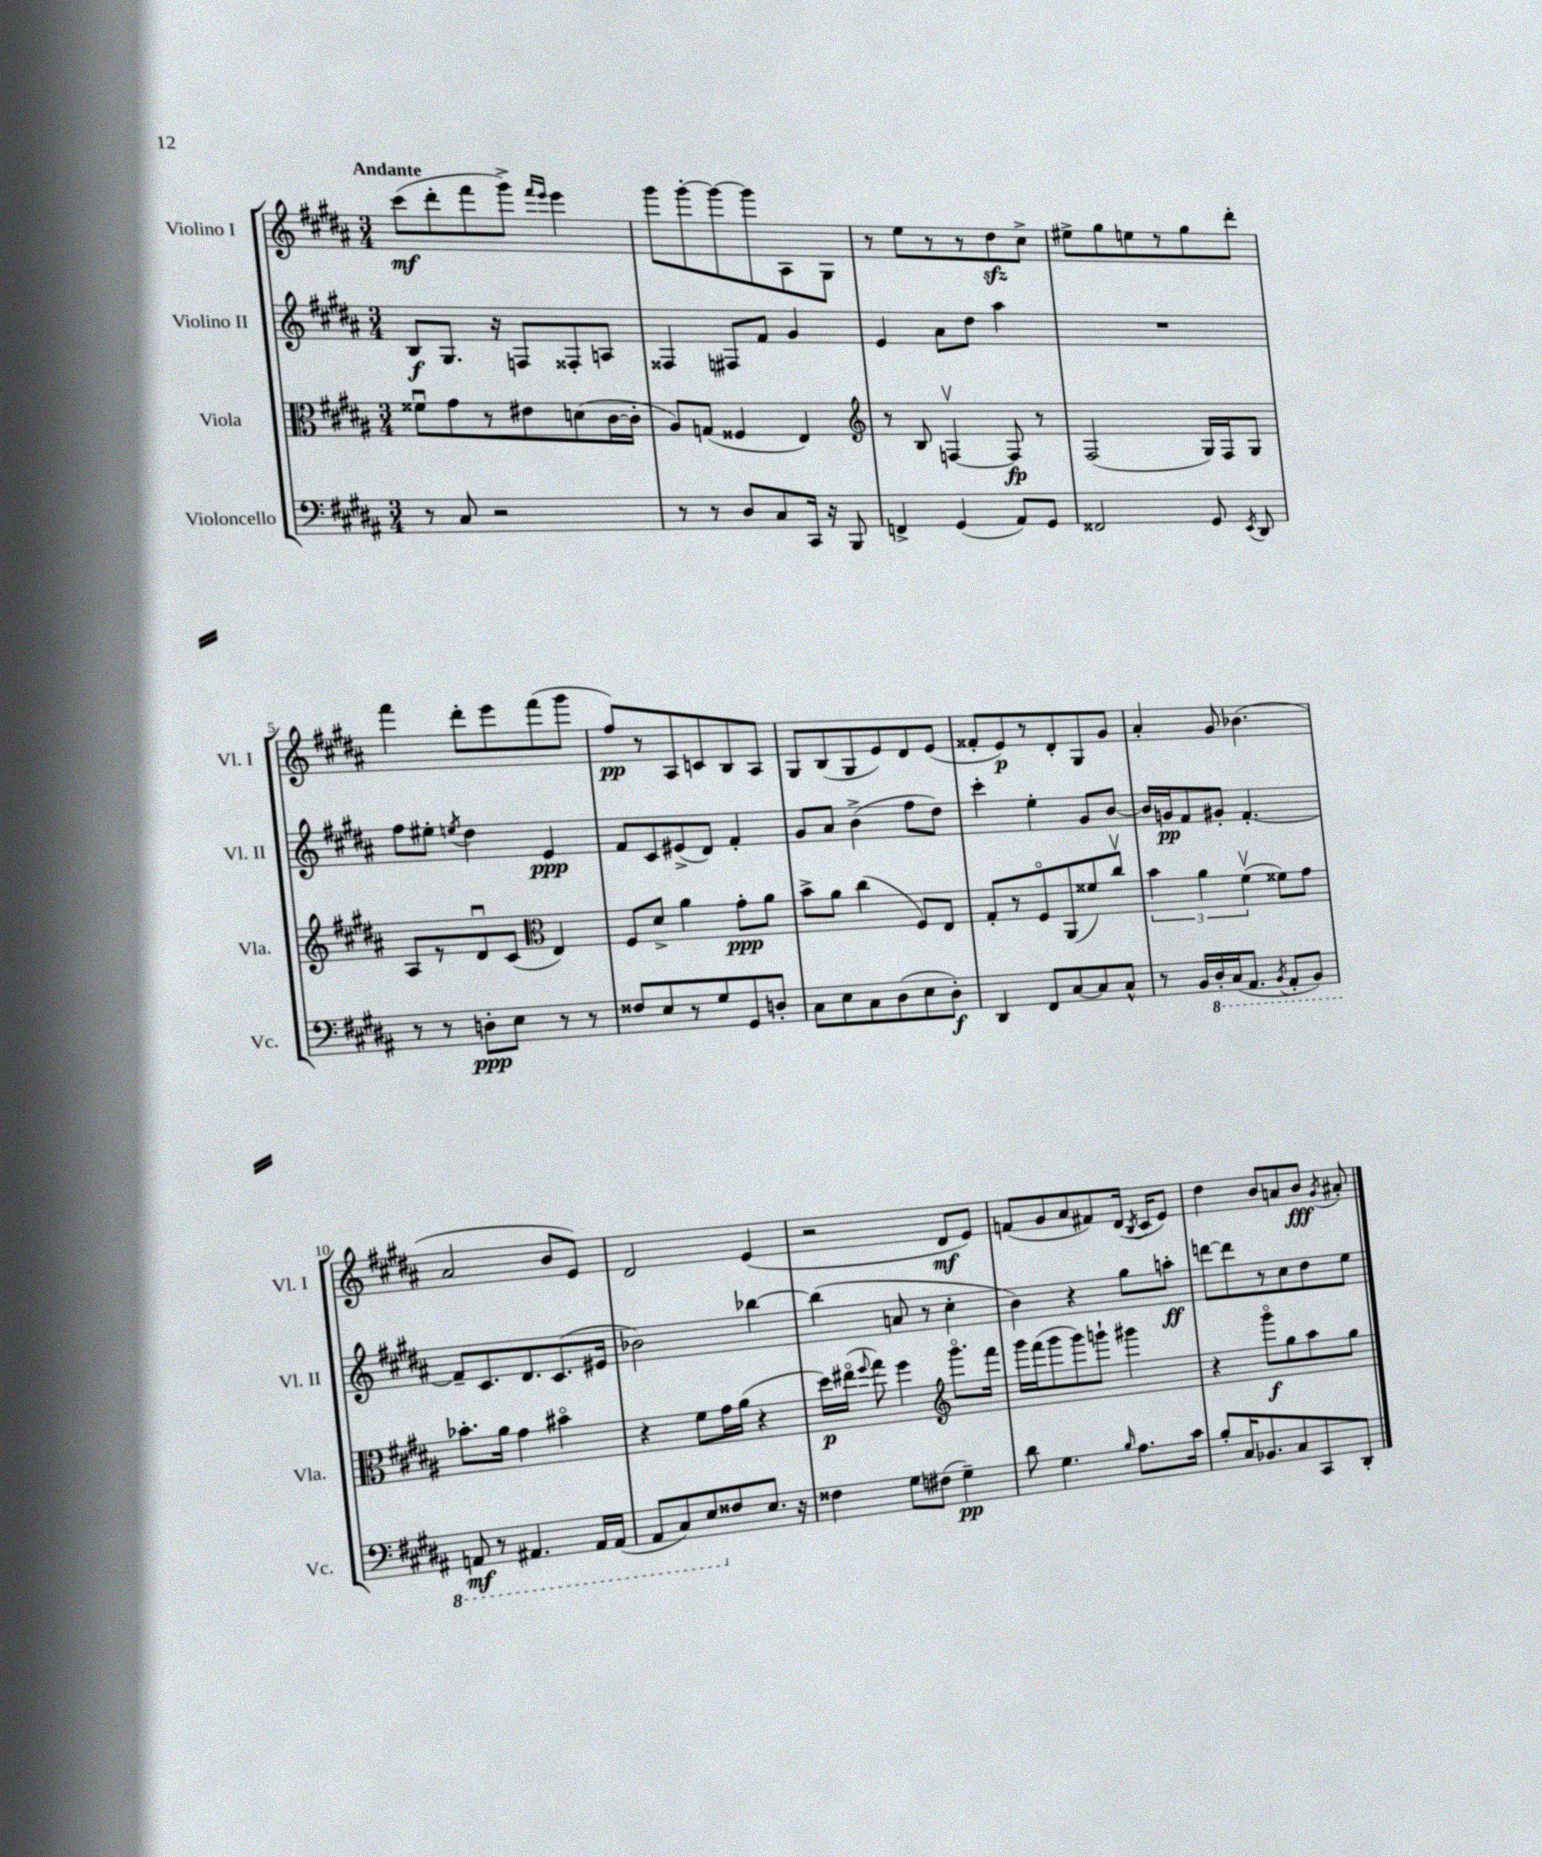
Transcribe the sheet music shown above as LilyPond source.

<<
\new StaffGroup <<
\new Staff = "s0" \with { instrumentName = "Violino I" shortInstrumentName = "Vl. I" } {
    \clef treble \key b \major \numericTimeSignature \time 3/4 \tempo "Andante"
    \autoBeamOff cis'''8[\mf( dis'''8-. fis'''8 gis'''8]->) \grace { fis'''16[ e'''16] } e'''4 |
    gis'''8[ gis'''8~-. gis'''8~ gis'''8 ais8 gis8] |
    r8 e''8[ r8 r8 dis''8\sfz cis''8]-> |
    eis''8[-> gis''8 e''8 r8 gis''8 dis'''8]-. |
    fis'''4 dis'''8[-. e'''8 fis'''8( gis'''8] |
    fis''8[\pp) r8 ais8 c'8 b8 ais8] |
    gis8[ b8( gis8 e'8) dis'8 e'8]( |
    fisis'8[-. e'8\p) r8 dis'8-. gis8 gis'8] |
    ais'4-. gis'8 bes'4.( |
    ais'2 b'8[ e'8]) |
    dis'2 e'4( |
    r2 dis'8[\mf e'8]) |
    f'8[( gis'8 ais'8 fis'8) dis'16]( \acciaccatura { b8 } cis'16[ e'8]) |
    dis''4 b'8[ a'8 b'8]\fff \acciaccatura { gis'8 } ais'8-. \bar "|." |
}
\new Staff = "s1" \with { instrumentName = "Violino II" shortInstrumentName = "Vl. II" } {
    \clef treble \key b \major \numericTimeSignature \time 3/4
    \autoBeamOff b8[\f gis8.] r16 f8[ fisis8-. a8] |
    fisis4 fis8[ fis'8] gis'4 |
    e'4 ais'8[ dis''8] ais''4 |
    R2. |
    fis''8[ eis''8]-. \acciaccatura { e''8 } dis''4 e'4\ppp |
    fis'8[ cis'8 eis'8->( dis'8]) fis'4-. |
    gis'8[ ais'8] b'4->( fis''8[ dis''8]) |
    cis'''4-. e''4-. gis'8[ b'8]~ |
    b'16[ g'16\pp fis'8 gis'8]-. fis'4.~-. |
    fis'8[-- cis'8. dis'8. cis'8.( eis'16] |
    bes'2) bes''4~ |
    bes''4( a'8 r8 cis''4-. |
    b'4) r4 gis''8[ a''8]-.\ff |
    d'''8[~ d'''8 r8 cis''8 dis''8 e''8] \bar "|." |
}
\new Staff = "s2" \with { instrumentName = "Viola" shortInstrumentName = "Vla." } {
    \clef alto \key b \major \numericTimeSignature \time 3/4
    \autoBeamOff fisis'8[\downbow gis'8 r8 eis'8 d'8( cis'16~ cis'16]-. |
    ais8[) g8]( fisis4 e4) |
    \clef treble r8 b8 f4~\upbow f8\fp r8 |
    fis2( gis16[) fis16 gis8] |
    ais8[ r8 dis'8\downbow cis'8]( \clef alto e4) |
    fis8[ dis'8]-> ais'4 gis'8[-.\ppp ais'8] |
    b'8[-> ais'8] cis''4( fis8[) e8] |
    gis8[-. r8 fis8\flageolet ais,8( fisis'8) cis''8]\upbow |
    \tuplet 3/2 { b'4 ais'4 fis'4\upbow( } fisis'8[) gis'8] |
    bes'8.[-. ais'16] gis'4 bis'4\flageolet |
    r4 fis'8[ gis'16 ais'16]( r4 |
    dis''16[\p) eis''16]\flageolet( \appoggiatura { fis''8 } gis''8) fis''4 \clef treble gis'''8.[\flageolet fis'''16] |
    gis'''16[ fis'''16( gis'''8 gis'''8) g'''8]-! gis'''4 |
    r4 gis'''8[\flageolet\f gis''8 ais''8 gis''8] \bar "|." |
}
\new Staff = "s3" \with { instrumentName = "Violoncello" shortInstrumentName = "Vc." } {
    \clef bass \key b \major \numericTimeSignature \time 3/4
    \autoBeamOff r8 cis8 r2 |
    r8 r8 dis8[ cis8 cis,16] r16 b,,8 |
    f,4-> gis,4( ais,8[) gis,8] |
    fisis,2 gis,8 \acciaccatura { e,8 } dis,8 |
    r8 r8 d8[-.\ppp e8] r8 r8 |
    fisis8[ e8 r8 gis8 gis,8 d8]-. |
    cis8[ e8 cis8 dis8( e8 dis8]-.\f) |
    dis,4 fis,8[ cis8~ cis8 cis8]-^ |
    r8 b,16[ \ottava #-1 dis,16-. cis,16( ais,,8.] \acciaccatura { b,,8 } ais,,8[-. b,,8]) |
    a,,8\mf r8 ais,,4. ais,,16[ ais,,16]( |
    ais,,8[ cis,8) e,8 \ottava #0 fisis8 e8.] r16 |
    fisis4 gis8[ fis8]( gis4--\pp) |
    dis'8 gis4. \grace { b16 } ais8.[ cis'16] |
    b8[-. cis16 bes,8. cis8 cis,8 dis,8]-. \bar "|." |
}
>>
>>
